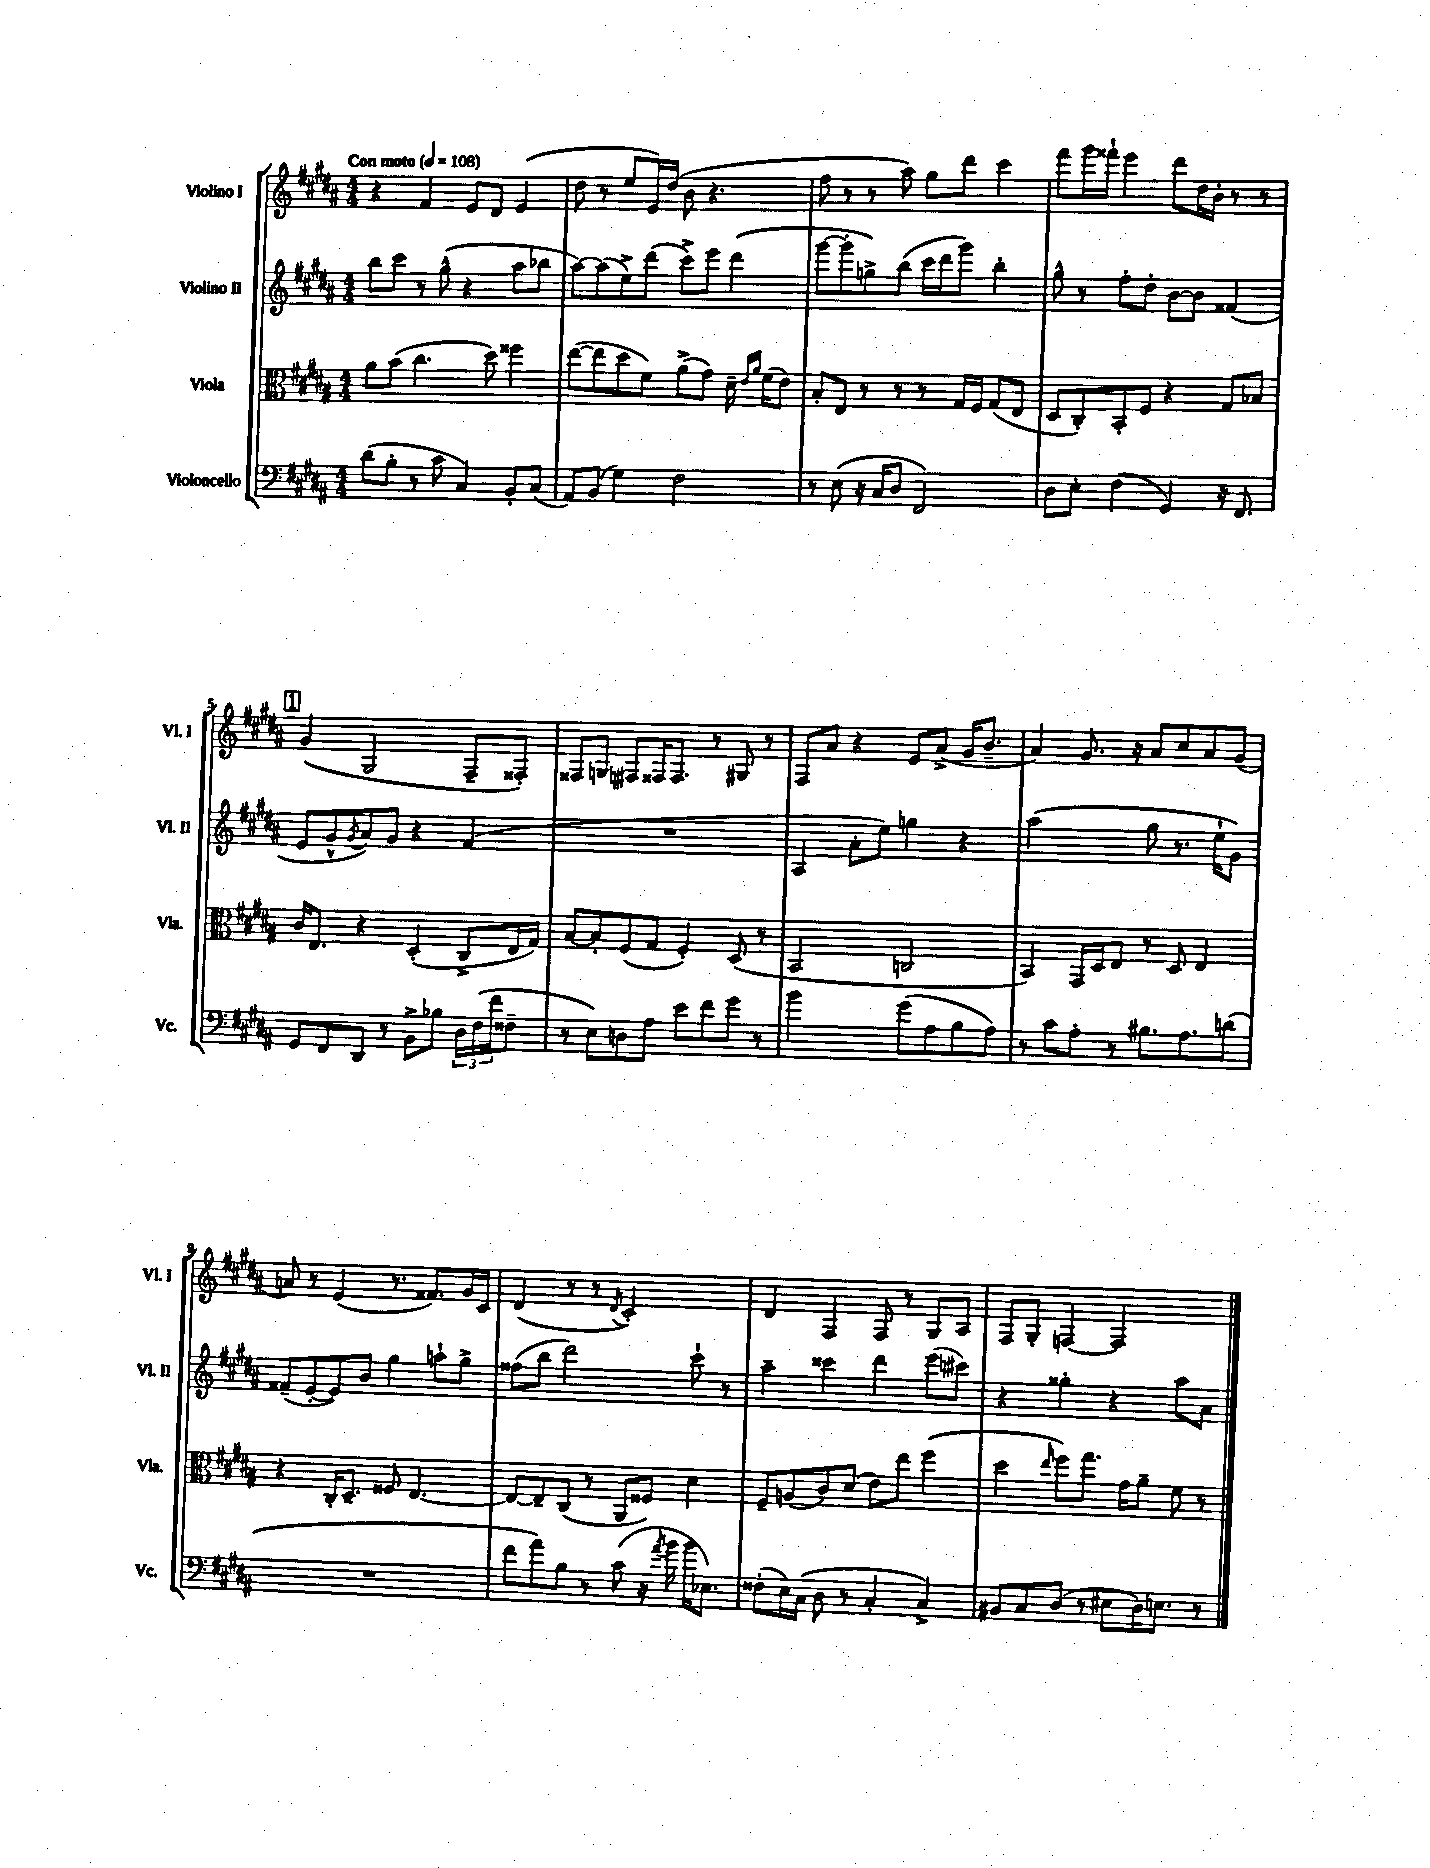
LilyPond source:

<<
\new StaffGroup <<
\new Staff = "s0" \with { instrumentName = "Violino I" shortInstrumentName = "Vl. I" } {
    \clef treble \key b \major \numericTimeSignature \time 4/4 \tempo "Con moto" 4 = 108
    r4 fis'4 e'8 dis'8 e'4( |
    dis''8 r8 e''8 e'16) dis''16( b'8 r4. |
    fis''8 r8 r8 ais''8) gis''8 dis'''8 cis'''4 |
    fis'''8 gis'''16 fisis'''16-! e'''4 dis'''8 dis''16 b'16-. r8 r8 |
    \mark \markup { \box "1" } gis'4( gis2 fis8-- fisis8-.) |
    fisis8 g8 fis8 fisis16 fisis8. r8 gis8 r8 |
    fis8 ais'8 r4 e'8 ais'8->( gis'16 b'8.-- |
    ais'4) gis'8. r16 ais'8 cis''8 ais'8 gis'8( |
    a'8) r8 e'4( r8. fisis'8.) gis'16 cis'16 |
    dis'4( r8 r8 \acciaccatura { dis'8 } cis'2-.) |
    dis'4 fis4 fis8 r8 gis8 ais8 |
    fis8 gis8-. f4~ f2 \bar "|." |
}
\new Staff = "s1" \with { instrumentName = "Violino II" shortInstrumentName = "Vl. II" } {
    \clef treble \key b \major \numericTimeSignature \time 4/4
    b''8 cis'''8 r8 gis''8-^( r4 ais''8 bes''8 |
    ais''8~) ais''8( e''8->) dis'''8( cis'''8->) e'''8 dis'''4( |
    gis'''8~ gis'''8-. g''8->) b''8( cis'''16 dis'''16 gis'''8) b''4-. |
    gis''8-^ r8 fis''8-. dis''8-. b'8~ b'8 fisis'4( |
    \mark \markup { \box "1" } e'8 gis'8-^ \acciaccatura { gis'8 } ais'8) gis'8 r4 fis'4( |
    R1 |
    ais4 ais'8-. e''8) g''4 r4 |
    ais''2( gis''8 r8. e''16-! gis'8) |
    fisis'8--( e'8~-. e'8) b'8 gis''4 a''8-! gis''8-> |
    fisis''8( b''8 dis'''2) cis'''8-! r8 |
    ais''4-- cisis'''4 dis'''4 e'''8( cis'''8) |
    r4 gisis''4-. r4 ais''8 ais'8 \bar "|." |
}
\new Staff = "s2" \with { instrumentName = "Viola" shortInstrumentName = "Vla." } {
    \clef alto \key b \major \numericTimeSignature \time 4/4
    ais'8 b'8( cis''4. dis''8) fisis''4 |
    e''8~( e''8 dis''8 fis'8) ais'8->( gis'8) dis'16-- \grace { e'16 ais'16 } fis'16( e'8) |
    b8-. e8 r8 r8 r8 gis16 fis16 gis8( e8 |
    dis8 cis8-.) b,8-. fis8 r4 gis8 bes8 |
    \mark \markup { \box "1" } cis'16 e8. r4 dis4-.( cis8-> e16 gis16) |
    b8~ b8-. fis8( gis8 fis4-.) dis8( r8 |
    b,2 c2 |
    b,4) gis,16 dis16 e8 r8 dis8 e4 |
    r4 cis16-. dis8.-- fisis8 e4.~ |
    e8~ e8-- cis8( r8 ais,8 fisis8) dis'4 |
    fis8-- a8( cis'8) dis'8( e'8) e''8 fis''4( |
    dis''4 \grace { e''16 } fis''8) gis''8. gis'16 ais'8-- fis'8 r8 \bar "|." |
}
\new Staff = "s3" \with { instrumentName = "Violoncello" shortInstrumentName = "Vc." } {
    \clef bass \key b \major \numericTimeSignature \time 4/4
    dis'8( b8-. r8 cis'8 cis4) b,8-. cis8( |
    ais,8) b,8( gis4) fis2 |
    r8 e8( r16 cis16 dis8 fis,2) |
    dis8 e8-. fis4( gis,4) r16 fis,8. |
    \mark \markup { \box "1" } gis,8 fis,8 dis,8 r8 b,8-> bes8 \tuplet 3/2 { dis16 fis16( fis'16 } fisis8-- |
    r8 e8) d8 ais8 e'8 fis'8 gis'8 r8 |
    b'2 gis'8( ais8 b8 ais8) |
    r8 cis'8 ais8-. r8 bis8. ais8. d'8( |
    R1 |
    fis'8 ais'8) b8 r8 cis'8( r16 \acciaccatura { ais'8 } b'16 b'16 ees8.) |
    fisis8-.( e16) cis16( dis8 r8 cis4-. cis4->) |
    bis,8 cis8 dis8( r8 eis8 dis16) e8. r8 \bar "|." |
}
>>
>>
